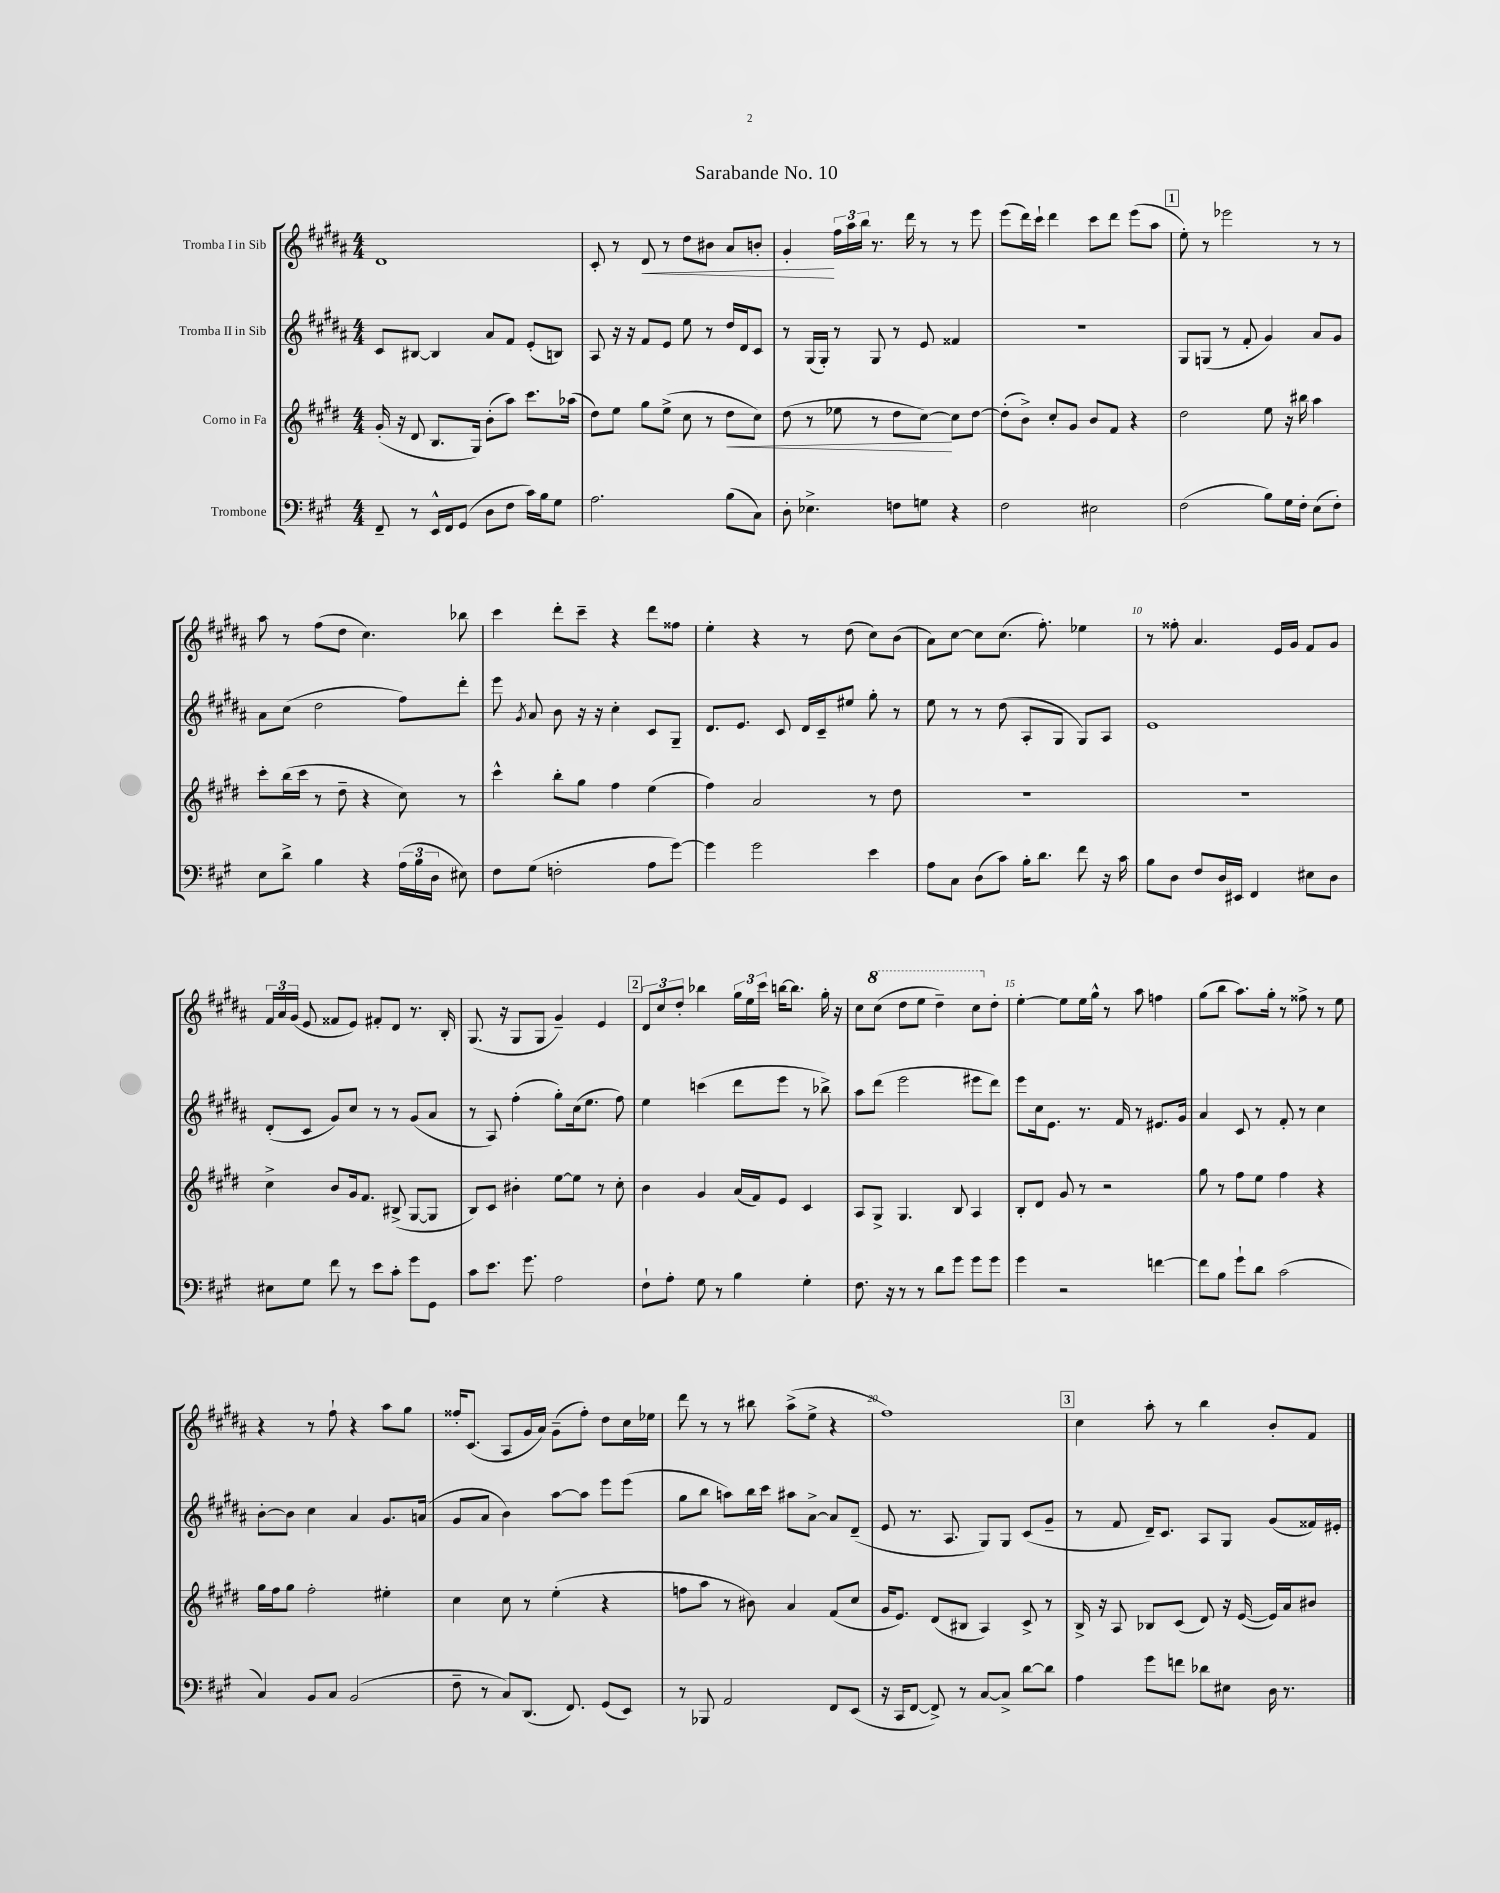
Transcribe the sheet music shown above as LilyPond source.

\header { title = "Sarabande No. 10" }
<<
\new StaffGroup <<
\new Staff = "s0" \with { instrumentName = "Tromba I in Sib" } {
    \clef treble \key b \major \numericTimeSignature \time 4/4
    \autoBeamOff dis'1 |
    cis'8-. r8 dis'8\< r8 dis''8[ bis'8] ais'8[ b'8]-. |
    gis'4-.\! \tuplet 3/2 { fis''16[ ais''16 b''16] } r8. dis'''16 r8 r8 e'''8 |
    e'''8[( dis'''16) cis'''16]-! dis'''4 cis'''8[ dis'''8] e'''8[( ais''8] |
    \mark \markup { \box "1" } e''8-.) r8 ees'''2 r8 r8 |
    ais''8 r8 fis''8[( dis''8] cis''4.) bes''8 |
    cis'''4 dis'''8[-. cis'''8]-- r4 dis'''8[ fisis''8] |
    e''4-. r4 r8 dis''8( cis''8[) b'8]( |
    ais'8[) cis''8]~ cis''8[ cis''8.]( fis''8.-.) ees''4 |
    r8 fisis''8-. ais'4. e'16[ gis'16] fis'8[ gis'8] |
    \tuplet 3/2 { fis'16[ ais'16 gis'16]( } e'8 fisis'8[ e'8]) fis'8[-. dis'8] r8. b16-. |
    gis8.( r16 gis8[ gis8] gis'4--) e'4 |
    \mark \markup { \box "2" } \tuplet 3/2 { dis'8[ cis''8 dis''8]-. } bes''4 \tuplet 3/2 { gis''16[ e''16 cis'''16] } b''16[~ b''8.] gis''16-. r16 |
    cis''8[ \ottava #1 cis'''8]( dis'''8[ e'''8] dis'''4--) cis'''8[ \ottava #0 dis''8]-. |
    e''4~-. e''8[ e''16 gis''16]-^ r8 ais''8 f''4 |
    gis''8[( b''8] ais''8.[) gis''16]-. r8 fisis''8-> r8 e''8 |
    r4 r8 fis''8-! r4 ais''8[ gis''8] |
    fisis''16[-. cis'8.]( ais8[ gis'16 ais'16]) gis'8[--( fisis''8]-.) dis''8[ cis''16 ees''16] |
    dis'''8 r8 r8 bis''8 ais''8[->( e''8]-> r4 |
    fis''1) |
    \mark \markup { \box "3" } cis''4 ais''8-. r8 b''4 b'8[-. fis'8] \bar "|." |
}
\new Staff = "s1" \with { instrumentName = "Tromba II in Sib" } {
    \clef treble \key b \major \numericTimeSignature \time 4/4
    \autoBeamOff cis'8[ bis8]~ bis4 ais'8[ fis'8] e'8[-.( b8]) |
    ais8 r16 r16 fis'8[ e'8] e''8 r8 dis''16[ dis'16 cis'8] |
    r8 gis16[( gis16]-.) r8 gis8 r8 e'8 fisis'4 |
    R1 |
    \mark \markup { \box "1" } gis8[ g8]( r8 fis'8-. gis'4) ais'8[ gis'8] |
    ais'8[ cis''8]( dis''2 fis''8[) dis'''8]-. |
    e'''8 \acciaccatura { gis'8 } ais'8 b'8 r16 r16 cis''4-. cis'8[ gis8]-- |
    dis'8.[ e'8.] cis'8 dis'16[ cis'16-- eis''8] gis''8-. r8 |
    e''8 r8 r8 dis''8( ais8[-. gis8] gis8[) ais8] |
    e'1 |
    dis'8[-.( cis'8] gis'8[) cis''8] r8 r8 gis'8[( ais'8] |
    r8 ais8) fis''4-.( gis''8[-.) cis''16( e''8.] fis''8) |
    \mark \markup { \box "2" } e''4 c'''4( dis'''8[ e'''8] r8 bes''8->) |
    ais''8[ dis'''8]( e'''2 eis'''8[ dis'''8]) |
    e'''8[ cis''16 e'8.] r8. fis'16 r8 eis'8.[ gis'16] |
    ais'4 cis'8 r8 fis'8-. r8 cis''4 |
    b'8[~-. b'8] cis''4 ais'4 gis'8.[ a'16]( |
    gis'8[ ais'8] b'4) ais''8[~ ais''8] e'''8[ e'''8]( |
    gis''8[ b''8] a''8[) b''16 cis'''16] ais''8[ ais'8]~-> ais'8[ dis'8]--( |
    e'8 r8. ais8. gis8[) gis8] cis'8[( gis'8]-- |
    \mark \markup { \box "3" } r8 fis'8 dis'16[--) cis'8.] ais8[ gis8] gis'8[( fisis'16) eis'16]-. \bar "|." |
}
\new Staff = "s2" \with { instrumentName = "Corno in Fa" } {
    \clef treble \key e \major \numericTimeSignature \time 4/4
    \autoBeamOff gis'16-.( r16 dis'8 b8.[ gis16]) b'8[-.( a''8]) cis'''8.[ aes''16]( |
    dis''8[) e''8] gis''8[ e''8]->( cis''8 r8 dis''8[\< cis''8]) |
    dis''8( r8 ees''8 r8 dis''8[ cis''8]~\!) cis''8[ dis''8]~ |
    dis''8[-.( b'8]->) cis''8[-. gis'8] b'8[ fis'8] r4 |
    \mark \markup { \box "1" } dis''2 e''8 r16 bis''16 a''4 |
    cis'''8[-. b''16( cis'''16] r8 dis''8-- r4 cis''8) r8 |
    cis'''4-^ b''8[-. gis''8] fis''4 e''4( |
    fis''4) a'2 r8 dis''8 |
    R1 |
    r1 |
    cis''4-> b'8[ gis'16 fis'8.] bis8->( gis8[~ gis8] |
    b8[) cis'8] bis'4-. e''8[~ e''8] r8 cis''8-. |
    \mark \markup { \box "2" } b'4 gis'4 a'16[( fis'16) e'8] cis'4 |
    a8[ gis8]-> gis4. b8 a4 |
    b8[-. dis'8] gis'8 r8 r2 |
    gis''8 r8 fis''8[ e''8] fis''4 r4 |
    gis''16[ fis''16 gis''8] fis''2-. eis''4-. |
    cis''4 cis''8 r8 e''4-.( r4 |
    f''8[ a''8] r8 bis'8) a'4 fis'8[( cis''8] |
    gis'16[ e'8.]) dis'8[( bis8] a4) cis'8-> r8 |
    \mark \markup { \box "3" } b16-> r16 a8 bes8[ cis'8]( dis'8) r16 e'16~( e'16[) a'16 bis'8] \bar "|." |
}
\new Staff = "s3" \with { instrumentName = "Trombone" } {
    \clef bass \key a \major \numericTimeSignature \time 4/4
    \autoBeamOff fis,8-- r8 e,16[-^ fis,16 gis,8]( d8[ fis8] cis'16[) b16 gis8] |
    a2. b8[( cis8]) |
    d8-. ees4.-> f8[ g8] r4 |
    fis2 eis2 |
    \mark \markup { \box "1" } fis2( b8[) gis16 fis16]-. e8[( fis8]-.) |
    e8[ d'8]-> b4 r4 \tuplet 3/2 { a16[( b16 d16] } eis8) |
    fis8[ gis8]( f2-. a8[ gis'8]~) |
    gis'4 gis'2 e'4 |
    a8[ cis8] d8[( cis'8]) b16[-. d'8.] fis'8 r16 cis'16 |
    b8[ d8] fis8[ d16 eis,16] fis,4 eis8[ d8] |
    eis8[ gis8] fis'8 r8 e'8[ cis'8]-. gis'8[ gis,8] |
    cis'8[ e'8.] gis'8. a2 |
    \mark \markup { \box "2" } fis8[-! a8]-. gis8 r8 b4 gis4-. |
    fis8. r16 r8 r8 d'8[ gis'8] gis'8[ gis'8] |
    gis'4 r2 f'4~ |
    f'8[ b8] gis'8[-! d'8] cis'2( |
    cis4) b,8[ cis8] b,2( |
    fis8-- r8 cis8[) d,8.]( fis,8.) gis,8[( e,8]) |
    r8 bes,,8 a,2 fis,8[ e,8]( |
    r16 cis,16[ fis,8]~ fis,8->) r8 cis8[~ cis8]-> d'8[~ d'8] |
    \mark \markup { \box "3" } a4 gis'8[ f'8] des'8[ eis8] d16 r8. \bar "|." |
}
>>
>>
\layout { \context { \Score \override BarNumber.break-visibility = ##(#f #t #t) barNumberVisibility = #(every-nth-bar-number-visible 5) } }
